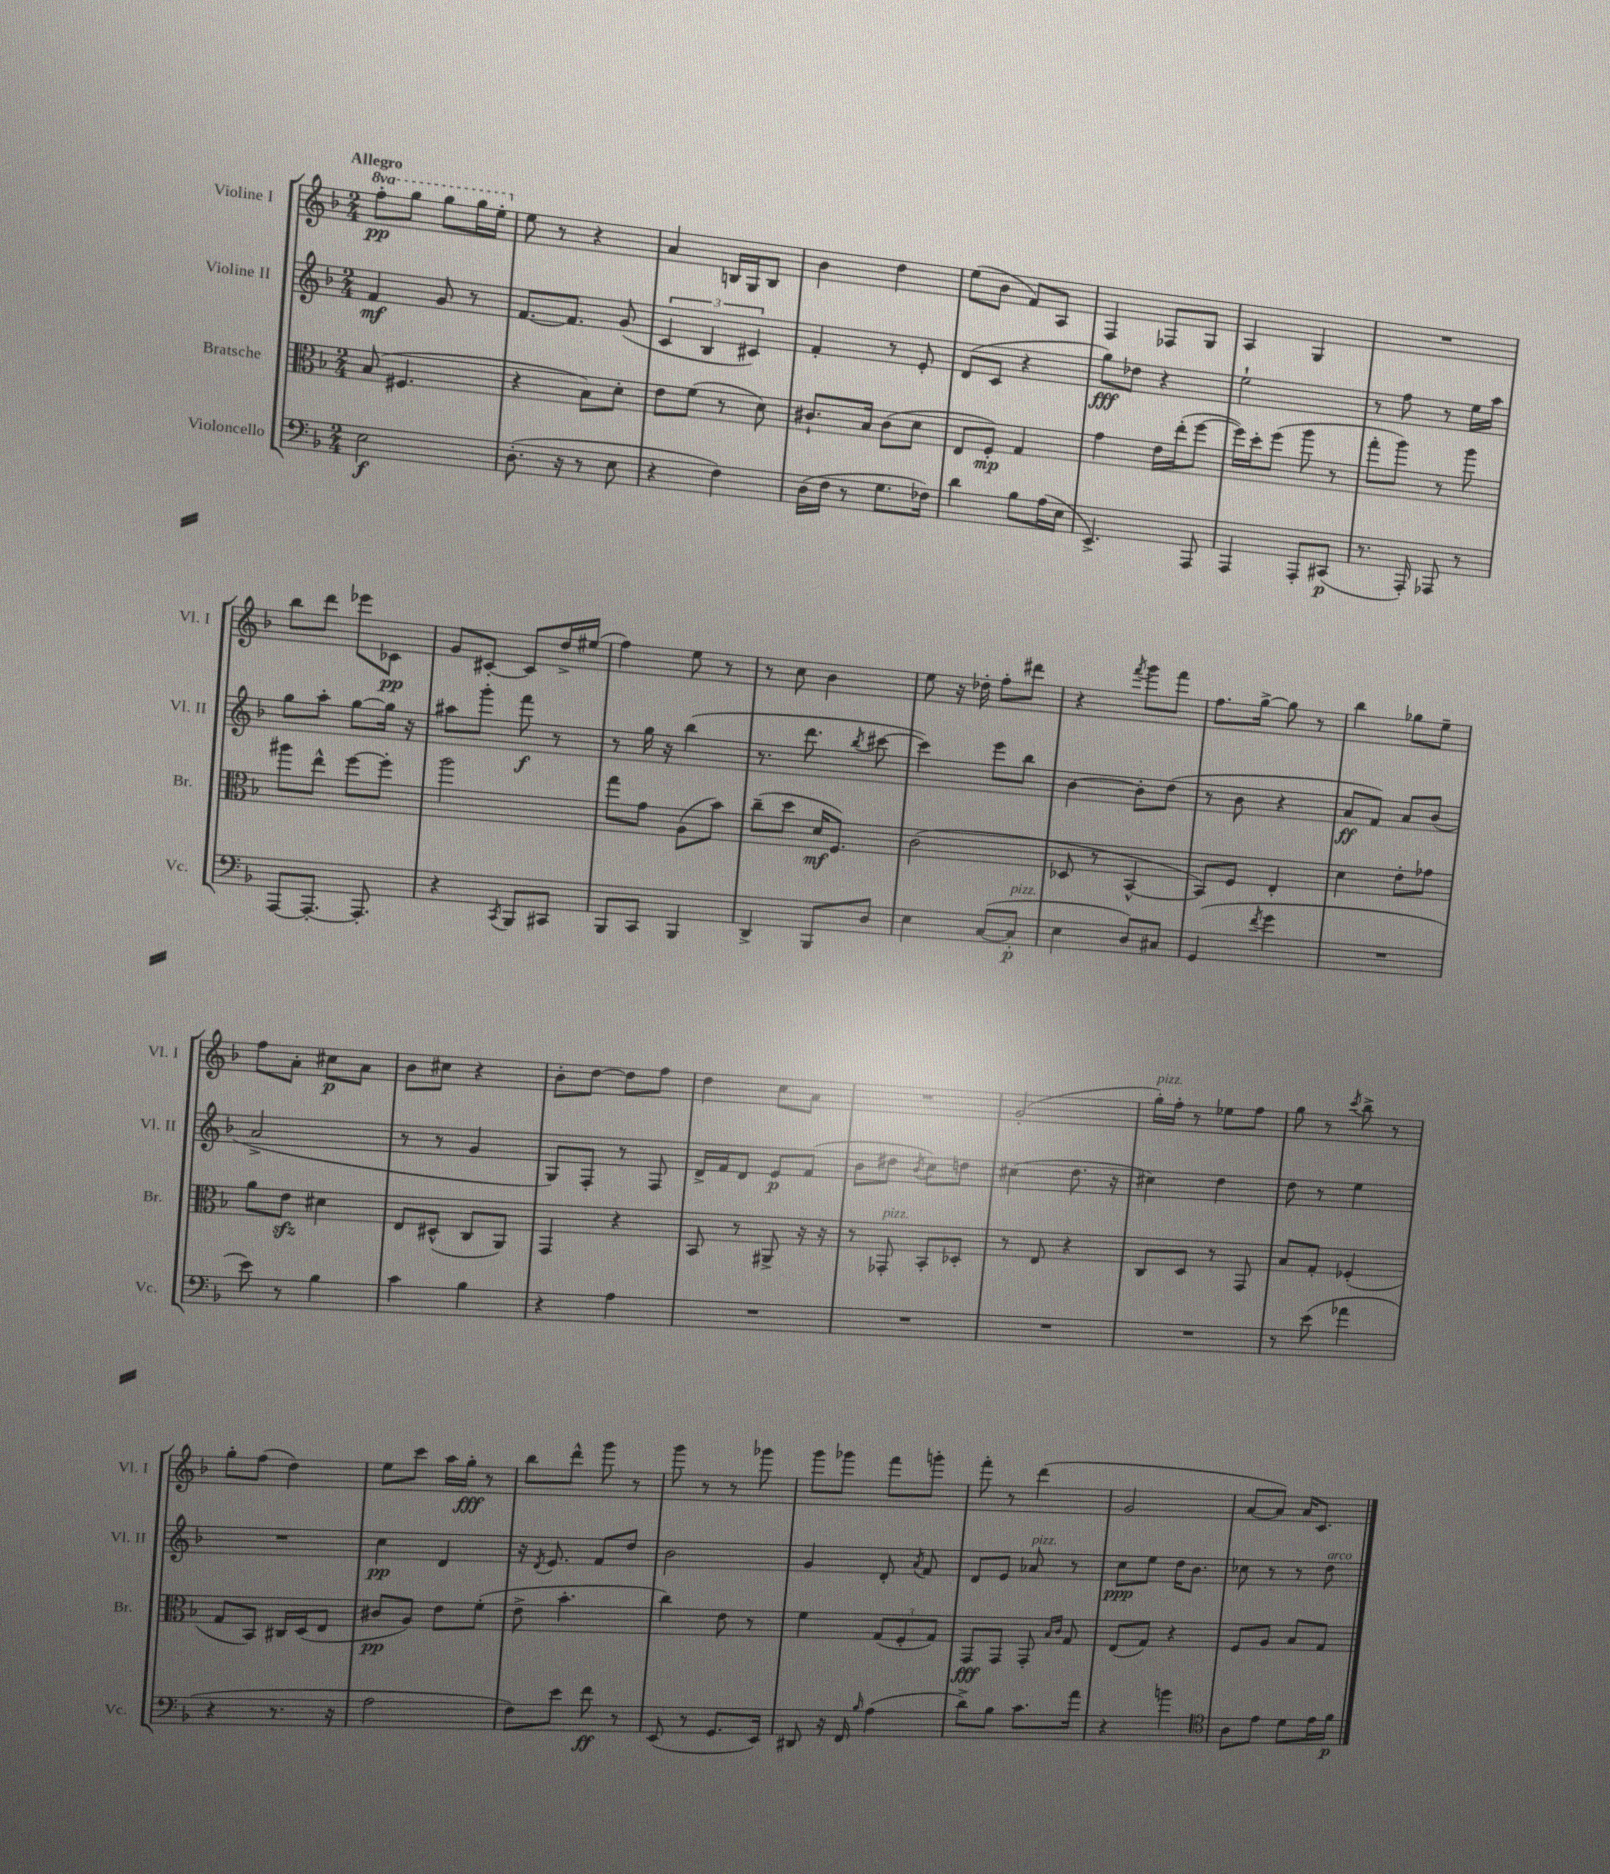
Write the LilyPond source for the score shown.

<<
\new StaffGroup <<
\new Staff = "s0" \with { instrumentName = "Violine I" shortInstrumentName = "Vl. I" } {
    \clef treble \key f \major \numericTimeSignature \time 2/4 \set Staff.ottavationMarkups = #ottavation-simple-ordinals \tempo "Allegro"
    \autoBeamOff \ottava #1 f'''8[-.\pp g'''8] g'''8[ g'''16 e'''16]-. \ottava #0 |
    e''8 r8 r4 |
    a'4 b16[ g16 b8] |
    bes'4 d''4 |
    e''8[( bes'8] f'8[) a8] |
    f4 fes8[ g8] |
    a4 g4 |
    R2 |
    bes''8[ d'''8] ees'''8[ ces'8]\pp |
    g'8[ cis'8]~-. cis'8[ d''16-> eis''16]( |
    f''4) e''8 r8 |
    r8 c''8 bes'4 |
    e''8 r16 des''16-. f''8[-. dis'''8] |
    r4 \acciaccatura { f'''8 } g'''8[ f'''8] |
    f''8.[ g''16]~-> g''8 r8 |
    bes''4 ges''8[ e''8]-- |
    f''8[ a'8]-. cis''8[\p a'8] |
    bes'8[ cis''8] r4 |
    bes'8[-. d''8]~ d''8[ f''8] |
    d''4 c''8[ a'8] |
    R2 |
    g'2-.( |
    g''16[-.^\markup { \italic "pizz." }) f''16]-. r8 ees''8[ f''8] |
    g''8 r8 \acciaccatura { c'''8 } bes''8-> r8 |
    g''8[-. f''8]( d''4) |
    e''8[ c'''8] a''16[ g''16]-.\fff r8 |
    bes''8[ d'''8]-^ g'''8 r8 |
    g'''8 r8 r8 ges'''8 |
    g'''8[ ges'''8] f'''8[ g'''8]-. |
    f'''8-. r8 d'''4( |
    g'2 |
    a'8[~ a'8]) a'16[ c'8.] \bar "|." |
}
\new Staff = "s1" \with { instrumentName = "Violine II" shortInstrumentName = "Vl. II" } {
    \clef treble \key f \major \numericTimeSignature \time 2/4
    \autoBeamOff f'4\mf g'8 r8 |
    f'8.[~ f'8.] g'8( |
    \tuplet 3/2 { c'4 bes4 cis'4) } |
    f'4-. r8 e'8-. |
    d'8[( c'8] r4 |
    g''8[\fff) des''8] r4 |
    e''2-! |
    r8 f''8 r8 e''16[ a''16] |
    g''8[ a''8]-. g''8[~ g''16] r16 |
    ais''8[ g'''8]-. f'''8\f r8 |
    r8 g''16 r16 bes''4( |
    r8. d'''8. \acciaccatura { bes''8 } cis'''8~ |
    cis'''4) e'''8[ bes''8] |
    bes'4~ bes'8[-. d''8]( |
    r8 bes'8 r4 |
    a'8[\ff f'8]) a'8[ bes'8]( |
    a'2-> |
    r8 r8 g'4 |
    g8[) f8]-. r8 f8 |
    d'16[-> f'16 d'8] e'8[\p f'8]( |
    bes'8[ dis''8] \acciaccatura { bes'8 } c''8[) d''8] |
    cis''4( d''8. r16 |
    cis''4) d''4 |
    d''8 r8 e''4 |
    R2 |
    c''4\pp d'4 |
    r16 \acciaccatura { d'8 } e'8. f'8[ d''8] |
    bes'2 |
    g'4 d'8-. \acciaccatura { a'8 } f'8 |
    d'8[ e'8] aes'8^\markup { \italic "pizz." } r8 |
    c''8[\ppp e''8] d''16[ bes'8.] |
    ces''8 r8 r8 d''8^\markup { \italic "arco" } \bar "|." |
}
\new Staff = "s2" \with { instrumentName = "Bratsche" shortInstrumentName = "Br." } {
    \clef alto \key f \major \numericTimeSignature \time 2/4
    \autoBeamOff bes8( fis4. |
    r4 bes8[) d'8]-. |
    e'8[ f'8]( r8 d'8) |
    cis'8.[-! bes16] cis'8[( d'8] |
    e8[ f8]-.\mp) g4 |
    g'4 e'16[ e''16-.( f''8]~ |
    f''16[) d''16-. f''8]( a''8 r8 |
    g''8[-. a''8]) r8 a''8 |
    ais''8[ e''8]-^ f''8[~ f''8]-. |
    a''2 |
    g''8[ g'8] a8[( bes'8]) |
    c''8[--( d''8] d'16[\mf f8.]) |
    c'2( |
    des8 r8 bes,4~-^ |
    bes,8[) f8] e4-. |
    d'4 e'8[-. ges'8] |
    a'8[ e'8]\sfz dis'4 |
    e8[ dis8]-^( c8[ a,8]) |
    g,4 r4 |
    bes,8 r8 ais,8-> r16 r16 |
    r8 ges,8-.^\markup { \italic "pizz." } bes,8[-. des8]-. |
    r8 e8 r4 |
    c8[ d8] r8 g,8 |
    bes8[ g8]-. fes4-.( |
    g8[ bes,8]) cis16[ d16( e8] |
    cis'8[\pp a8]) e'8[ f'8]-.( |
    e'8-> bes'4.-. |
    c''4) e'8 r8 |
    f'4 \tuplet 3/2 { g8[( f8-. g8]) } |
    g,8[\fff g,8] g,8-. \grace { bes16[ c'16] } g8 |
    e8[( g8]) r4 |
    f8[ a8] bes8[ g8] \bar "|." |
}
\new Staff = "s3" \with { instrumentName = "Violoncello" shortInstrumentName = "Vc." } {
    \clef bass \key f \major \numericTimeSignature \time 2/4
    \autoBeamOff e2\f |
    d8.-.( r16 r8 e8 |
    r4 f4) |
    d16[( f16] r8 g8.[ fes16]) |
    d'4 bes8[ a16( e16] |
    e,4.->) a,,8 |
    a,,4 a,,8[-. cis,8]\p( |
    r8. a,,16-.) aes,,8 r8 |
    a,,8[~ a,,8.]~-. a,,8.-. |
    r4 \acciaccatura { c,8 } bes,,8[ cis,8] |
    bes,,8[ c,8] bes,,4 |
    d,4-> bes,,8[ d8] |
    e4 c8[~( c8]-.\p^\markup { \italic "pizz." } |
    e4 d8[) cis8] |
    g,4( \acciaccatura { f'8 } g'4 |
    R2 |
    e'8) r8 bes4 |
    c'4 bes4 |
    r4 a4 |
    R2 |
    R2 |
    R2 |
    R2 |
    r8 e'8( aes'4 |
    r4 r8. r16 |
    a2 |
    f8[) e'8] f'8\ff r8 |
    e,8( r8 g,8.[ e,16]) |
    dis,8 r16 f,16 \grace { bes16 } a4( |
    d'8[->) bes8] c'8.[ a'16] |
    r4 b'4 |
    \clef tenor a8[ e'8] d'8[ e'16 f'16]\p \bar "|." |
}
>>
>>
\layout { \context { \Score \remove "Bar_number_engraver" } }
